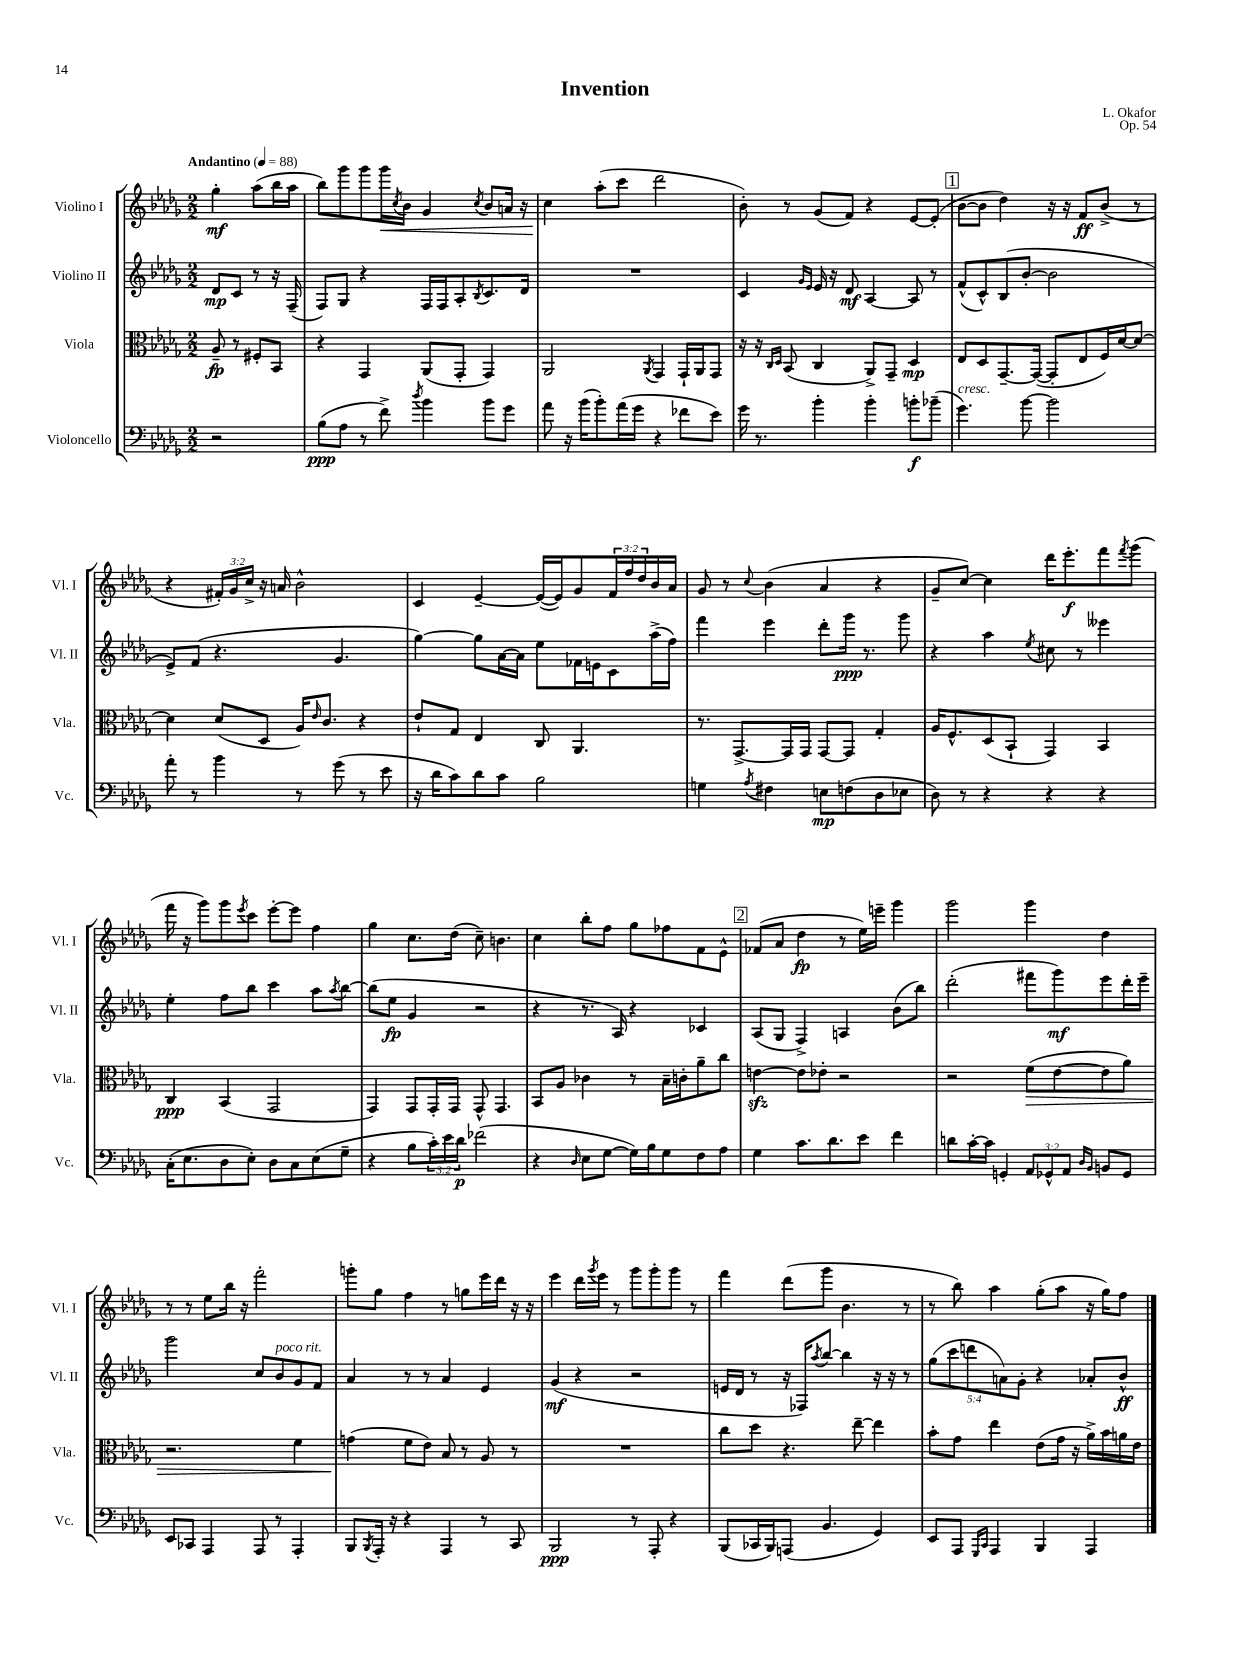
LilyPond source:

\header { title = "Invention" composer = "L. Okafor" opus = "Op. 54" }
<<
\new StaffGroup <<
\new Staff = "s0" \with { instrumentName = "Violino I" shortInstrumentName = "Vl. I" } {
    \clef treble \key des \major \numericTimeSignature \time 2/2 \override Staff.TupletNumber.text = #tuplet-number::calc-fraction-text \partial 2 \tempo "Andantino" 4 = 88
    ges''4-.\mf aes''8( bes''16 aes''16 |
    bes''8) ges'''8 ges'''8 ges'''16\< \acciaccatura { c''8 } bes'16 ges'4 \acciaccatura { c''8 } bes'8 a'16 r16 |
    c''4\! aes''8-.( c'''8 des'''2 |
    bes'8-.) r8 ges'8( f'8) r4 ees'8~ ees'8-.( |
    \mark \markup { \box "1" } bes'8~ bes'8 des''4) r16 r16 f'8\ff bes'8->( r8 |
    r4 \tuplet 3/2 { fis'16-.) ges'16 c''16-> } r16 a'16 bes'2-^ |
    c'4 ees'4~-- ees'16~( ees'16) ges'8 \tuplet 3/2 { f'16 f''16 des''16 } bes'16 aes'16 |
    ges'8 r8 \appoggiatura { c''8 } bes'4( aes'4 r4 |
    ges'8-- c''8~) c''4 des'''16 ees'''8.-.\f f'''8 \acciaccatura { f'''8 } ges'''8( |
    f'''16 r16 ges'''8) ges'''8 \acciaccatura { ees'''8 } c'''8 ees'''8~-. ees'''8 f''4 |
    ges''4 c''8. des''16( c''8--) b'4. |
    c''4 bes''8-. f''8 ges''8 fes''8 f'8 ees'8-^ |
    \mark \markup { \box "2" } fes'8( aes'8 des''4\fp r8 ees''16) e'''16-- ges'''4 |
    ges'''2 ges'''4 des''4 |
    r8 r8 ees''8 bes''16 r16 f'''2-. |
    g'''8-. ges''8 f''4 r8 g''8 ees'''16 des'''16 r16 r16 |
    ees'''4 des'''16 \acciaccatura { ges'''8 } ees'''16 r8 ges'''8 ges'''8-. ges'''8 r8 |
    f'''4 des'''8( ges'''8 bes'4. r8 |
    r8 bes''8) aes''4 ges''8-.( aes''8 r16 ges''16) f''8 \bar "|." |
}
\new Staff = "s1" \with { instrumentName = "Violino II" shortInstrumentName = "Vl. II" } {
    \clef treble \key des \major \numericTimeSignature \time 2/2 \override Staff.TupletNumber.text = #tuplet-number::calc-fraction-text \partial 2
    des'8\mp c'8 r8 r16 f16--( |
    f8) ges8 r4 f16 f16 aes8-. \acciaccatura { bes8 } c'8. des'16 |
    R1 |
    c'4 \grace { ges'16 ees'16 } ees'16 r16 des'8\mf aes4~ aes8 r8 |
    \mark \markup { \box "1" } f'8-^( c'8-^) bes8( bes'8~-. bes'2 |
    ees'8->) f'8( r4. ges'4. |
    ges''4~) ges''8 aes'16~ aes'16 ees''8 fes'16 e'16 c'8 aes''16->( f''16) |
    f'''4 ees'''4 des'''8-. ges'''16\ppp r8. ges'''8 |
    r4 aes''4 \acciaccatura { ees''8 } cis''8 r8 eeses'''4 |
    ees''4-. f''8 bes''8 c'''4 aes''8 \acciaccatura { aes''8 } bes''8~ |
    bes''8( ees''8\fp ges'4 r2 |
    r4 r8. aes16) r4 ces'4 |
    \mark \markup { \box "2" } aes8( ges8 f4->) a4 bes'8( bes''8) |
    des'''2-.( fis'''8 ges'''8\mf) ees'''8 des'''16-. ees'''16-- |
    ges'''2 c''8 bes'8^\markup { \italic "poco rit." } ges'8 f'8 |
    aes'4 r8 r8 aes'4 ees'4 |
    ges'4\mf( r4 r2 |
    e'16 des'16 r8 r16 fes16) \acciaccatura { aes''8 } bes''8~ bes''4 r16 r16 r8 |
    \tuplet 5/4 { ges''8( c'''8 d'''8 a'8) ges'8-. } r4 aes'8-. bes'8-^\ff \bar "|." |
}
\new Staff = "s2" \with { instrumentName = "Viola" shortInstrumentName = "Vla." } {
    \clef alto \key des \major \numericTimeSignature \time 2/2 \partial 2
    aes8--\fp r8 fis8-. bes,8 |
    r4 ges,4 aes,8( ges,8-. ges,4) |
    aes,2 \acciaccatura { aes,8 } ges,4 ges,16-! aes,16 ges,8 |
    r16 r16 \grace { c16 des16 } bes,8( c4 aes,8->) ges,8-- des4\mp |
    \mark \markup { \box "1" } ees8 des8 ges,8.~-- ges,16~( ges,8-. ees8 f16) des'16~ des'8~ |
    des'4 des'8( des8 aes16) \grace { ees'16 } c'8. r4 |
    ees'8-! ges8 ees4 c8 aes,4. |
    r8. ges,8.~-> ges,16 ges,16 ges,8~ ges,8 ges4-. |
    aes16 f8.-^ des8( bes,8-! ges,4) bes,4 |
    c4\ppp bes,4( ges,2 |
    ges,4) ges,8 ges,16-. ges,16 ges,8-^ ges,4. |
    bes,8 aes8 ces'4 r8 bes16-- c'16-. aes'8-- c''8 |
    \mark \markup { \box "2" } e'4~\sfz e'8 ees'8-. r2 |
    r2 f'8\>( ees'8~ ees'8 aes'8) |
    r2. f'4 |
    g'4\!( f'8 ees'8) bes8 r8 aes8 r8 |
    R1 |
    c''8 des''8 r4. ees''8~-- ees''4 |
    bes'8-. ges'8 ees''4 ees'8( ges'16 r16 aes'16->) bes'16 a'16 ees'16 \bar "|." |
}
\new Staff = "s3" \with { instrumentName = "Violoncello" shortInstrumentName = "Vc." } {
    \clef bass \key des \major \numericTimeSignature \time 2/2 \override Staff.TupletNumber.text = #tuplet-number::calc-fraction-text \partial 2
    r2 |
    bes8\ppp( aes8 r8 f'8->) \acciaccatura { des''8 } bes'4 bes'8 ges'8 |
    aes'8 r16 bes'16( bes'8-.) aes'16( ges'16 r4 fes'8 ees'8) |
    ges'16 r8. bes'4-. bes'4-. b'8-.\f bes'8--( |
    \mark \markup { \box "1" } ges'4.^\markup { \italic "cresc." }) bes'8~ bes'2 |
    aes'8-. r8 bes'4 r8 ges'8( r8 ees'8 |
    r16 des'16 c'8) des'8 c'8 bes2 |
    g4 \acciaccatura { aes8 } fis4 e8\mp f8( des8 ees8 |
    des8) r8 r4 r4 r4 |
    c16-.( ees8. des8 ees8-.) des8 c8 ees8( ges8-- |
    r4 bes8 \tuplet 3/2 { c'16-.) ees'16 des'16\p } fes'2( |
    r4 \grace { des16 } ees8 ges8~ ges16) bes16 ges8 f8 aes8 |
    \mark \markup { \box "2" } ges4 c'8. des'8. ees'8 f'4 |
    d'8 c'16~-. c'16 g,4-. \tuplet 3/2 { aes,8 ges,8-^ aes,8 } \grace { des16 bes,16 } b,8 ges,8 |
    ees,8 ces,8 aes,,4 aes,,8 r8 aes,,4-. |
    bes,,8 \acciaccatura { bes,,8 } aes,,16-. r16 r4 aes,,4 r8 c,8 |
    bes,,2\ppp r8 aes,,8-. r4 |
    bes,,8( ces,16 bes,,16) a,,8( bes,4. ges,4) |
    ees,8 aes,,8 \grace { ges,,16 c,16 } aes,,4 bes,,4 aes,,4 \bar "|." |
}
>>
>>
\layout { \context { \Score \remove "Bar_number_engraver" } }
